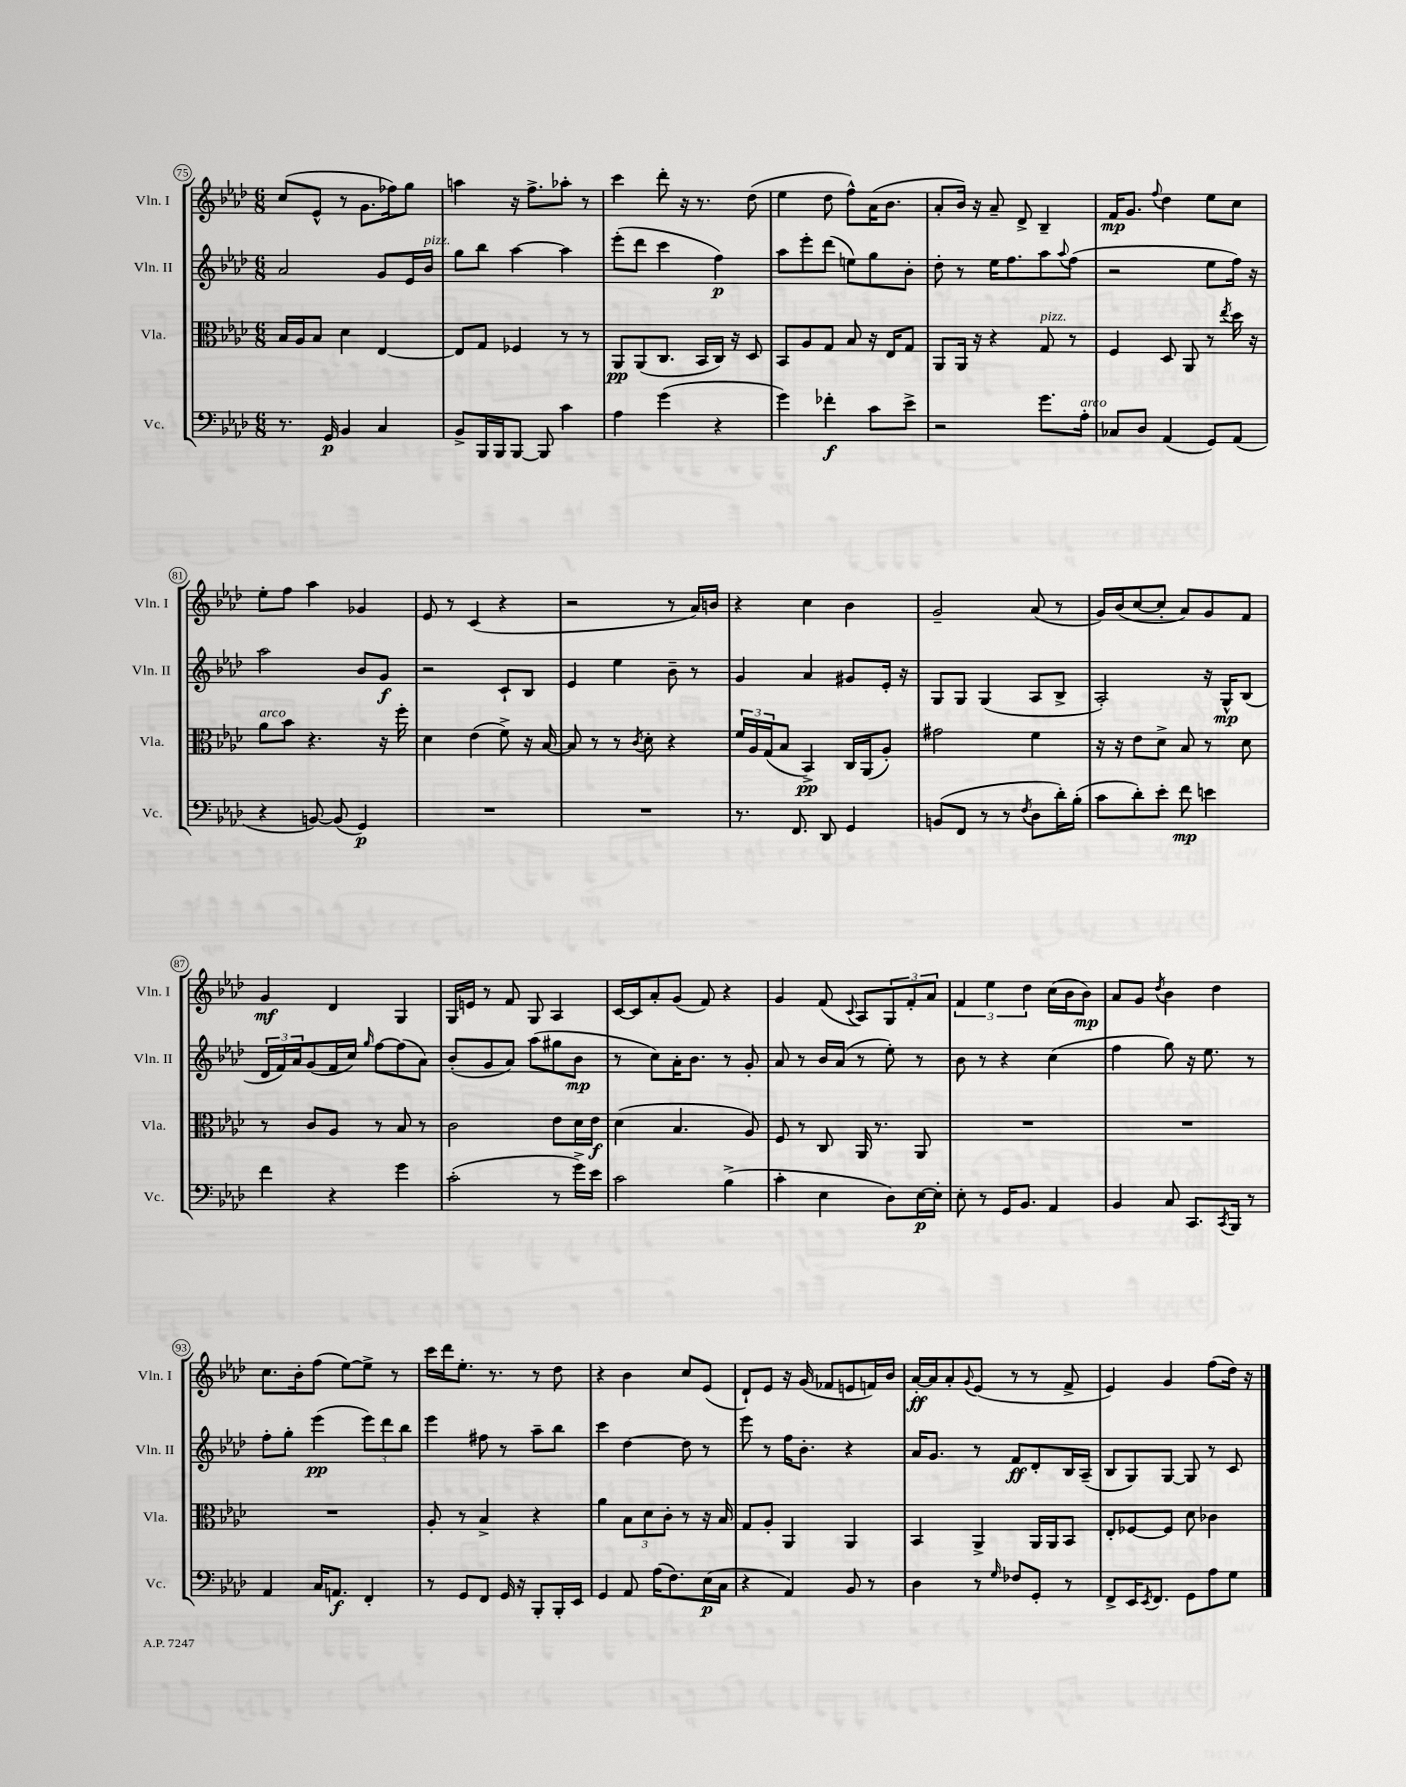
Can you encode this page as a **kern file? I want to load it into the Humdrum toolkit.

**kern	**kern	**kern	**kern
*staff4	*staff3	*staff2	*staff1
*clefF4	*clefC3	*clefG2	*clefG2
*k[b-e-a-d-]	*k[b-e-a-d-]	*k[b-e-a-d-]	*k[b-e-a-d-]
*M6/8	*M6/8	*M6/8	*M6/8
8.r	16B-	2a-	(8cc
.	16A-	.	.
.	8B-	.	8e-^^
16GG	.	.	.
4BB-	4d-	.	8r
.	.	.	8.g
4C	[4E-	8g	.
.	.	.	16ff-)
.	.	16e-	8gg
.	.	16b-	.
=	=	=	=
8BB-^	8E-]	8gg	4aa
16BBB-	8G	8bb-	.
16BBB-	.	.	.
[8BBB-	4F-	[4aa-	16r
.	.	.	8.ff^
8BBB-]	.	.	.
4c	8r	4aa-]	8aa-'
.	8r	.	8r
=	=	=	=
4A-	8AA-	(8eee-'	4ccc
.	(8AA-	8ddd-	.
(4g	8.C	4ccc	8ddd-'
.	.	.	16r
.	16BB-	.	8.r
4r	16C)	4ff)	.
.	16r	.	.
.	8D-	.	(8dd-
=	=	=	=
4g)	8BB-	8aa-	4ee-
.	8A-	8eee-'	.
4f-'	8G	(8ddd-	8dd-
.	8B-	8ee)	8ff^^)
8c	16r	8gg	(16a-
.	16E-	.	8.b-
8e-^	8G	8b-'	.
=	=	=	=
2r	8AA-	8dd-'	8a-'
.	16AA-	8r	16b-)
.	16r	.	16r
.	4r	16ee-	8a-~
.	.	8.ff	.
.	.	.	8d-^
8.g	8G	8aa-	4B-~
.	.	8qqaa-	.
.	8r	(8ff	.
16A-'	.	.	.
=	=	=	=
8C-	4F	2r	16f
.	.	.	8.g
8D-	.	.	.
.	.	.	8qqff
(4AA-	8D-	.	4dd-
.	8AA-	.	.
8GG)	8r	8ee-	8ee-
.	8qee-	.	.
(8AA-	16dd-	16ff)	8cc
.	16r	16r	.
=	=	=	=
4r	8a-	2aa-	8ee-'
.	8b-	.	8ff
[8BB)	4.r	.	4aa-
(8BB]	.	.	.
4GG)	.	8b-	4g-
.	16r	8g	.
.	16ff'	.	.
=	=	=	=
2.r	4d-	2r	8e-
.	.	.	8r
.	(4e-	.	(4c
.	8f^)	8c`	4r
.	16r	8B-	.
.	[16B-	.	.
=	=	=	=
2.r	8B-]	4e-	2r
.	8r	.	.
.	8r	4ee-	.
.	8qc	.	.
.	8d-'	.	.
.	4r	8b-~	8r
.	.	8r	16a-)
.	.	.	16b
=	=	=	=
8.r	24f	4g	4r
.	24A-	.	.
.	(24G	.	.
.	8B-	.	.
8.FF	.	.	.
.	4BB-^)	4a-	4cc
8DD-	.	.	.
4GG	16C	8g#	4b-
.	(16AA-	.	.
.	8A-')	16e-'	.
.	.	16r	.
=	=	=	=
(8BB	2g#	8G	2g~
8FF	.	8G	.
8r	.	(4G	.
8r	.	.	.
8qF	.	.	.
8D-	4f	8A-	(8a-
16d-')	.	8B-^	8r
(16B-'	.	.	.
=	=	=	=
8c	16r	2A-')	16g)
.	16r	.	(16b-
8d-')	8e-	.	[8cc
8e-'	8d-^	.	8cc']
8f	8B-	.	8a-)
4e	8r	16r	8g
.	.	16G^^	.
.	8d-	(8B-	8f
=	=	=	=
4f	8r	24d-	4g
.	.	24f)	.
.	.	24a-	.
.	8c	(8g	.
4r	8A-	16f	4d-
.	.	16cc)	.
.	.	16qqgg	.
.	8r	[8ff	.
4g	8B-	(8ff]	4G
.	8r	8a-)	.
=	=	=	=
(2c'	2c	(8b-'	16G
.	.	.	16e
.	.	8g	8r
.	.	8a-)	8f
.	.	(8aa-	8G
8r	8e-	8gg#	4A-
16g^)	16d-	8b-	.
16e-	16e-	.	.
=	=	=	=
2c	(4d-	8r	[16c
.	.	.	16c]
.	.	8cc)	8a-'
.	4.B-	16a-'	(8g
.	.	8.b-	.
.	.	.	8f)
(4B-^	.	8r	4r
.	8A-)	8g'	.
=	=	=	=
4c'	8F	8a-	4g
.	8r	8r	.
4E-	8C	16b-	(8f
.	.	(16a-	.
.	.	.	8qqc
.	16AA-	8r	8A-)
.	8.r	.	.
8D-)	.	8ee-')	12G
.	.	.	12f'
[16E-	8AA-	8r	.
.	.	.	12a-
16E-']	.	.	.
=	=	=	=
8E-'	2.r	8b-	6f
8r	.	8r	.
.	.	.	6ee-
16GG	.	4r	.
8.BB-	.	.	.
.	.	.	6dd-
4AA-	.	(4cc	(16cc
.	.	.	16b-
.	.	.	8b-)
=	=	=	=
4BB-	2.r	4ff	8a-
.	.	.	8g
.	.	.	8qdd-
8C	.	8gg)	4b-
8.CC	.	16r	.
.	.	8.ee-	.
.	.	.	4dd-
8qCC	.	.	.
16BBB-	.	.	.
8r	.	8r	.
=	=	=	=
4AA-	2.r	8ff'	8.cc
.	.	8gg'	.
.	.	.	16b-'
16C	.	(4eee-	(8ff
8.AA	.	.	.
.	.	.	[8ee-)
4FF'	.	12eee-)	8ee-^]
.	.	12ddd-	.
.	.	.	8r
.	.	12bb-	.
=	=	=	=
8r	8A-'	4eee-	16ccc
.	.	.	16ddd-
8GG	8r	.	8.ee-'
8FF	4B-^	8ff#	.
.	.	.	8.r
16GG	.	8r	.
16r	.	.	.
8BBB-'	4r	8aa-~	8r
16BBB-'	.	8bb-	8dd-
16EE-	.	.	.
=	=	=	=
4GG	4a-	4ccc	4r
8AA-	12B-	[4dd-	4b-
.	12d-	.	.
(16A-	.	.	.
.	12c'	.	.
8.F)	.	.	.
.	8r	8dd-]	8cc
(16E-	16r	8r	(8e-
16C	16B-	.	.
=	=	=	=
4r	8G	8eee-	8d-`)
.	8A-'	8r	8e-
4AA-)	4AA-	16ff	16r
.	.	8.b-'	(16g
.	.	.	8f-
8BB-	4AA-	4r	8e
8r	.	.	16f)
.	.	.	16b-
=	=	=	=
4D-	4BB-	16a-	[16a-'
.	.	8.g	16a-]
.	.	.	8a-'
.	.	.	8qqg
8r	4AA-^	8r	(8e-
16qqG	.	.	.
8F-	.	8f	8r
8GG'	16AA-	8d-'	8r
.	16AA-	.	.
8r	8BB-	16B-	8f^
.	.	(16A-~	.
=	=	=	=
8FF^	8E-'	8B-	4e-)
16EE-	[8F-	8G)	.
8qEE-	.	.	.
8.FF	.	.	.
.	8F-]	[8G	4g
8GG	8d-	8G]	.
8A-	4c-	8r	(8ff
8G	.	8c	16dd-)
.	.	.	16r
==	==	==	==
*-	*-	*-	*-
